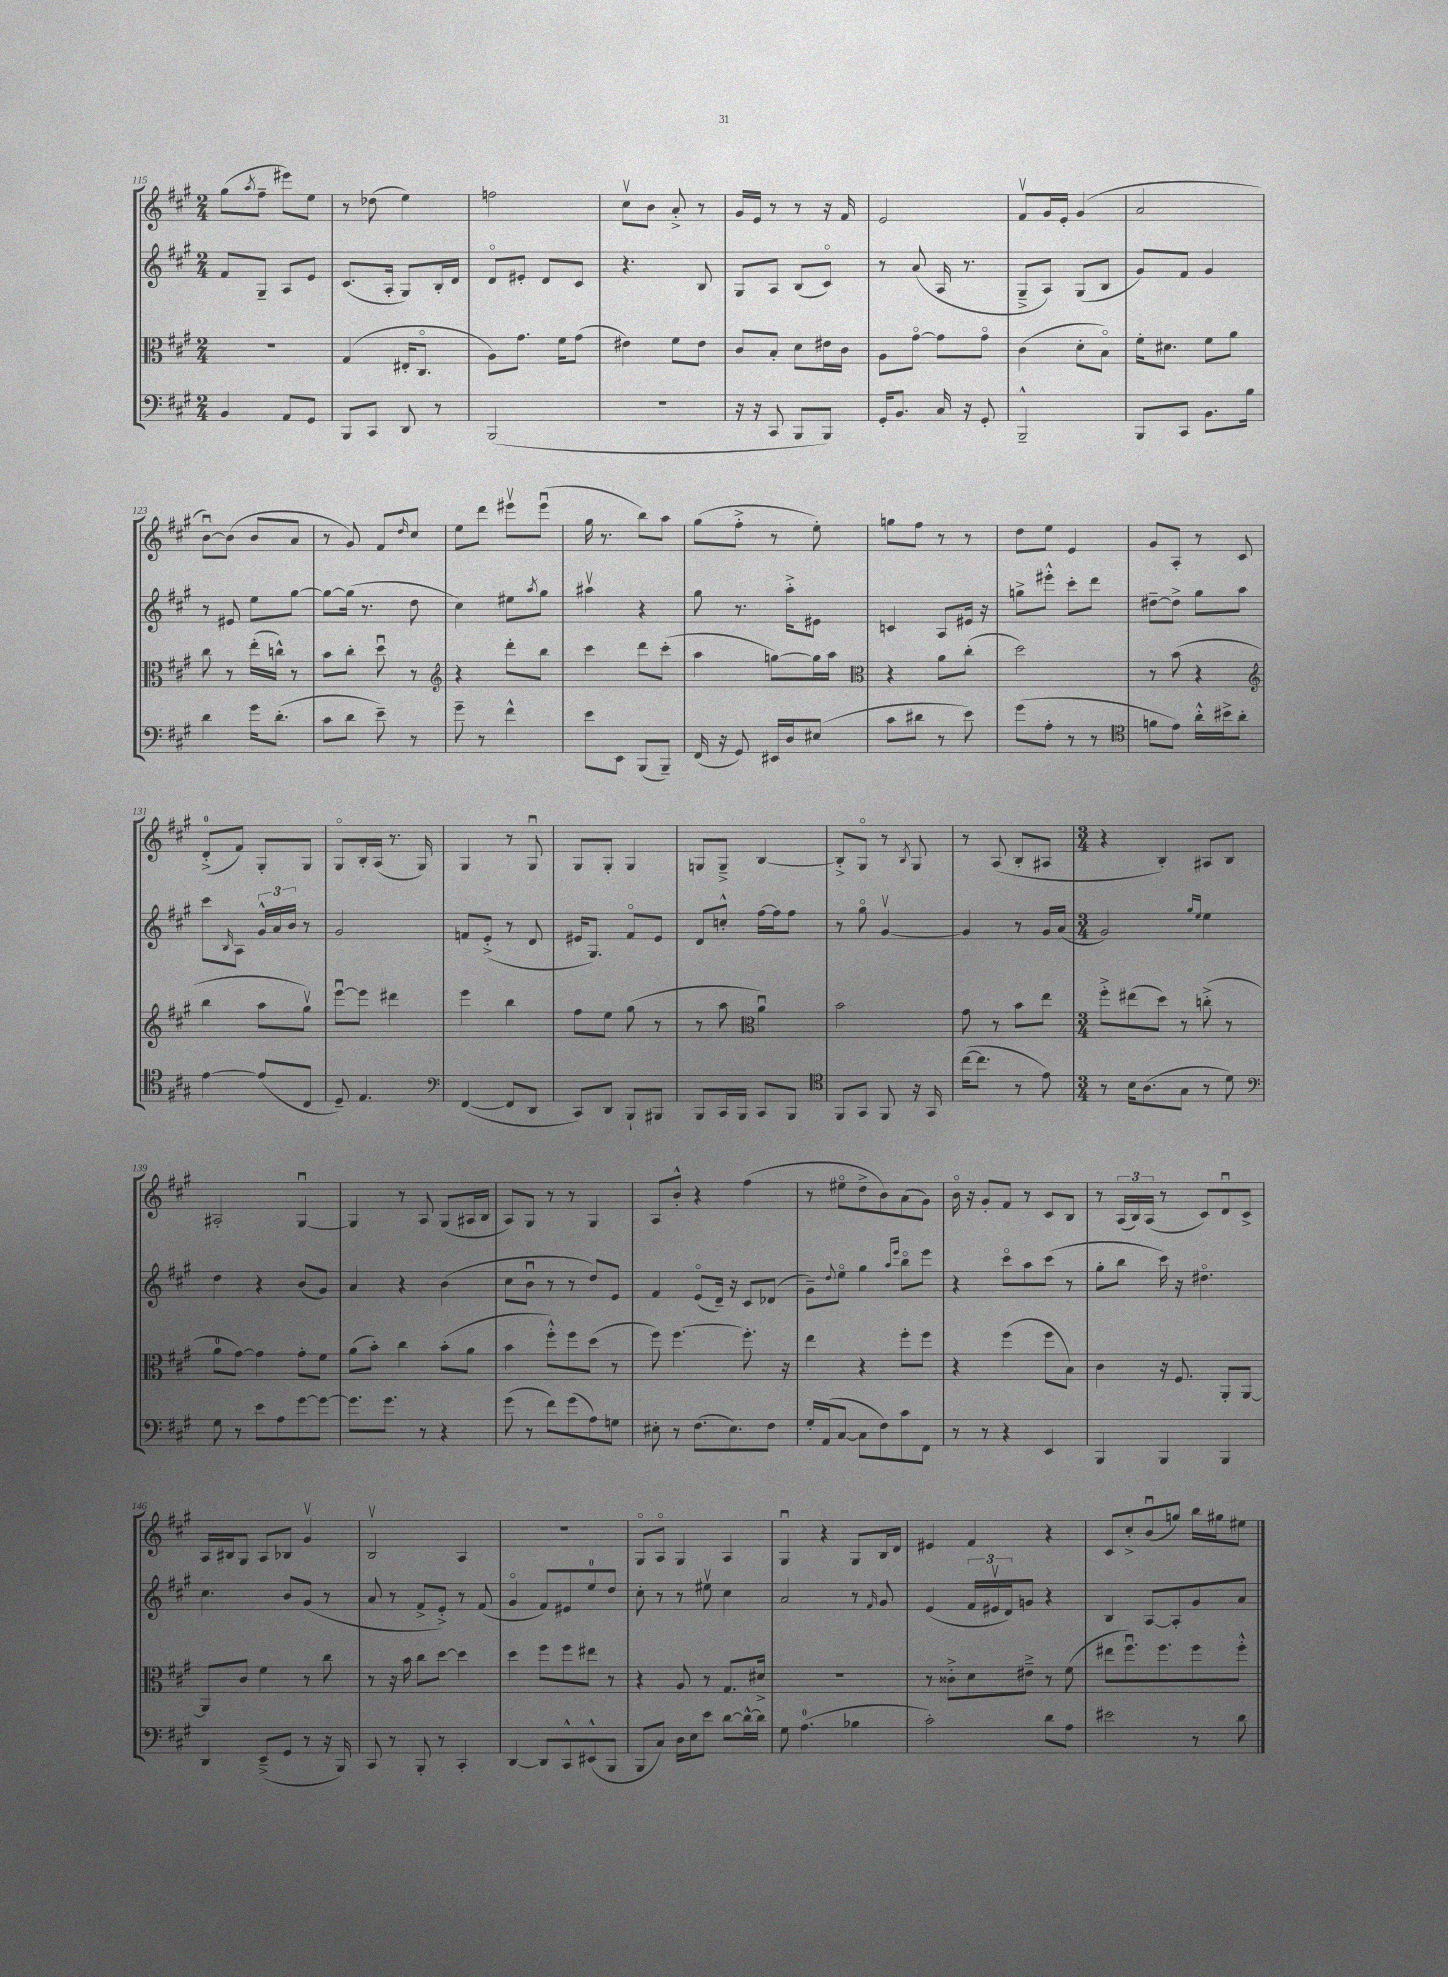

**kern	**kern	**kern	**kern
*staff4	*staff3	*staff2	*staff1
*clefF4	*clefC3	*clefG2	*clefG2
*k[f#c#g#]	*k[f#c#g#]	*k[f#c#g#]	*k[f#c#g#]
*M2/4	*M2/4	*M2/4	*M2/4
4BB/	2r	8f#/L	(8gg#\L
.	.	.	8qaa/
.	.	8G#~/J	8ff#~\J
8AA/L	.	8A/L	8eee#\L)
8GG#/J	.	8e/J	8ee\J
=	=	=	=
8BBB/L	(4G#/	(8.c#/L	8r
8CC#/J	.	.	(8dd-\
.	.	16A'/Jk	.
8DD/	16E#'/LK	8G#/L)	4ee\)
.	8.C#o/J	.	.
8r	.	16B'/L	.
.	.	16d/JJ	.
=	=	=	=
(2BBB/	8A\L)	8do/L	2ff\
.	8.g#\J	8e#'/J	.
.	.	8d/L	.
.	16f#\LK	.	.
.	(8g#\J	8c#/J	.
=	=	=	=
2r	4e#\)	4.r	8cc#v\L
.	.	.	8b\J
.	8f#\L	.	8a'^/
.	8e#\J	8B/	8r
=	=	=	=
16r	8c#/L	8G#/L	16g#/LL
16r	.	.	16e/JJ
8CC#/	8B'/J	8A/J	8r
8BBB/L	8d\L	(8B/L	8r
8BBB/J)	16e#\L	8c#o/J)	16r
.	16c#\JJ	.	16f#/
=	=	=	=
16GG#'/LK	8A\L	8r	2e/
8.BB/J	.	.	.
.	[8g#o\J	(8a/	.
16C#/	8g#\]L	16A/	.
16r	.	8.r	.
8GG#'/	8g#o\J	.	.
=	=	=	=
2BBB~^^/	(4c#\	8G#~^/L	8f#v/L
.	.	8A/J)	16g#/L
.	.	.	16e'/JJ
.	8d'\L	(8G#/L	(4g#/
.	8Bo\J)	8B/J	.
=	=	=	=
8BBB/L	16f#'\LK	8g#/L)	2a/
.	8.d#\J	.	.
8CC#/J	.	8f#/J	.
8.BB\L	8f#\L	4g#/	.
.	8a\J	.	.
16B\Jk	.	.	.
=	=	=	=
4d\	8cc#\	8r	[8bu\L)
.	8r	8e#/	(8b\]J
16g#\LK	(16ee'\LL	8ee\L	8b/L
(8.d'\J	16cc^^\JJ)	.	.
.	8r	[8gg#\J	8a/J
=	=	=	=
8c#\L	8b\L	8gg#\_L	8r
8d\J	8cc#'\J	(16gg#\]Jk	8g#/)
.	.	8.r	.
8e~\)	8ddu\	.	8f#/L
.	.	.	16qqdd/
8r	8r	8dd\	8cc#/J
=	=	=	=
*	*clefG2	*	*
8g#~\	4r	4cc#\)	8ee\L
8r	.	.	8ddd\J
4f#^^\	8ddd'\L	8ee#\L	8eee#v\L
.	.	8qaa/	.
.	8bb\J	8gg#\J	(8eee#u\J
=	=	=	=
8e\L	4ccc#\	4aa#v\	16gg#\
.	.	.	8.r
8EE\J	.	.	.
(8BBB/L	8ddd\L	4r	8bb\L)
8BBB~/J)	(8ccc#'\J	.	8aa\J
=	=	=	=
(16FF#/	4aa\	8gg#\	(8gg#\L
16r	.	.	.
8GG#/)	.	8.r	8ff#'^\J
16EE#/LL	[8gg\L)	.	8r
16D/J	.	16aa'^\LK	.
(8E#/J	16gg\]L	8e#\J	8ee'\)
.	16aa\JJ	.	.
=	=	=	=
*	*clefC3	*	*
8c#\L	4r	4c/	8gg\L
8d#\J	.	.	8ff#\J
8r	8a\L	8A/L	8r
8e\)	(8cc#'\J	16e#/Jk	8r
.	.	16r	.
=	=	=	=
(8g#\L	2dd\)	8gg^\L	8dd\L
8A'\J	.	8eee#'^^\J	8ee\J
8r	.	8ccc#'\L	4e/
8r	.	8ddd\J	.
=	=	=	=
*clefC4	*	*	*
8f\L	8r	[8dd#~\L	8g#/L
8e\J)	(8b\	8dd#^\]J	8A'/J
16a'^^\LL	4r	8gg#\L	8r
16b#^\J	.	.	.
8a'\J	.	8aa\J	8c#/
=	=	=	=
*	*clefG2	*	*
[4e\	4bb\	8ccc#\L	(8d'^/L
.	.	16qqB/	.
.	.	8A\J	8f#/J)
(8e/]L	8aa\L	24g#^^/LL	8G#'/L
.	.	24a/	.
.	.	24b/JJ	.
8C#/J	8gg#v\J)	8r	8G#/J
=	=	=	=
8D~/)	[8eeeu\L	2g#/	8G#o/L
4.E/	8eee\]J	.	16B'/L
.	.	.	(16A/JJ
.	4ddd#\	.	8.r
.	.	.	16G#/)
=	=	=	=
*clefF4	*	*	*
([4FF#/	4eee\	8f/L	4G#/
.	.	(8e'^/J	.
8FF#/]L	4bb\	8r	8r
8DD/J	.	8d/	8G#u/
=	=	=	=
8CC#/L)	8ff#\L	16e#/LK	8G#/L
.	.	8.G#/J)	.
8DD/J	8ee\J	.	8G#'/J
8BBB`/L	(8gg#\	8f#o/L	4G#/
8BBB#/J	8r	8e#/J	.
=	=	=	=
8BBB/L	8r	8d/L	8G/L
16CC#/L	8aa\	8cc'^^/J	8G~^/J
16BBB/JJ	.	.	.
*	*clefC3	*	*
8CC#/L	4au\)	[16ff#\LL	[4B/
.	.	16ff#\]J	.
8BBB/J	.	8ff#\J	.
=	=	=	=
*clefC4	*	*	*
8FF#/L	2b\	8r	8B'^/]L
8GG#/J	.	8gg#o\	8G#o/J
8FF#/	.	[4g#v/	8r
.	.	.	8qB/
16r	.	.	8G#/
16GG#/	.	.	.
=	=	=	=
([16cc#\LK	8g#\	4g#/]	8r
8.cc#\]J	.	.	.
.	8r	.	(8A/
8r	8b\L	8r	8B'/L
8e\)	8ee\J	16g#/LL	8A#/J
.	.	(16a/JJ	.
=	=	=	=
*M3/4	*M3/4	*M3/4	*M3/4
8r	8ff#'^\L	2g#/)	4r
16B\LK	(8ee#\	.	.
(8.A\	.	.	.
.	8dd\J)	.	4B'/)
8G#\J	8r	.	.
.	.	16qqgg#/LL	.
.	.	16qqee/JJ	.
8r	(8cc'^\	4ee\	8A#/L
8d\)	8r	.	8B/J
=	=	=	=
*clefF4	*	*	*
8G#\	8a\L	4dd\	2A#'/
8r	[8g#\J)	.	.
8e\L	4g#\]	4r	.
8A\	.	.	.
[8g#\	8g#'\L	(8b/L	[4G#u/
8g#\_J	8f#\J	8g#/J)	.
=	=	=	=
8.g#\]L	(8a\L	4a/	4G#/]
.	8b'\J)	.	.
8.g#\J	.	.	.
.	4cc#\	4r	8r
8r	.	.	8A/
4r	(8b'\L	(4b\	(8G#/L
.	8a\J	.	16A#/L
.	.	.	16B/JJ
=	=	=	=
(8g#\	4b\	8cc#\L	8A/L)
8r	.	8bu\J	8G#/J
8f#\L)	8ff#'^^\L)	8r	8r
(8g#\	8ff#\	8r	8r
8A\)	(8dd\J	8dd/L)	4G#/
8G\J	8r	8e/J	.
=	=	=	=
8E#'\	8ff#\)	4f#/	8A/L
8r	[4.ff#\	.	8b'^^/J
(8.F#\L	.	(8eo/L	4r
.	.	16d~/Jk)	.
8.E#\)	.	16r	.
.	8.ff#'\]	8c#/L	(4ff#\
8F#\J	.	(8d-/J	.
.	16r	.	.
=	=	=	=
16G#'/LL	4ee\	8g#~\L)	8r
(16AA/J	.	.	.
.	.	8qqdd/	.
[8C#/J	.	8eeo\J	8ee#o\L
8C#\]L	4r	4gg#\	8dd^\
8F#\)	.	.	8b\)
.	.	16qqaa/LL	.
.	.	16qqeee/JJ	.
8c#\	8ff#'\L	8bbo\L	(8a\
8FF#\J	8ff#\J	8eee\J	8g#\J)
=	=	=	=
8r	4r	4r	16bo\
.	.	.	16r
8r	.	.	8g#'/L
4r	(4ff#\	8ccc#o\L	8f#/J
.	.	8aa\	8r
4EE/	8ff#\L	(8ccc#\J	8c#/L
.	8B\J)	8r	8B/J
=	=	=	=
4BBB/	4c#\	8gg#'\L	8r
.	.	8bb\J	(24A/LL
.	.	.	24B/)
.	.	.	(24A/JJ
4BBB/	16r	16ccc#\)	8r
.	8.F#/	16r	.
.	.	4.dd#o\	8c#/L)
4BBB/	8AA'/L	.	8du/
.	[8AA/J	.	8c#^/J
=	=	=	=
4DD/	8AA/]L	4.cc#\	16A/LL
.	.	.	16B#/J
.	8c#/J	.	8G#/J
(8EE~^/L	4f#\	.	8A/L
8GG#/J	.	8b/L	8B-/J
8r	8r	(8g#/J	4g#v/
16r	8cc#\	8r	.
16BBB/)	.	.	.
=	=	=	=
8CC#/	8r	8a/	2Bv/
8r	16r	8r	.
.	16b\	.	.
8BBB'/	8cc#\L	8f#^/L	.
8r	[8dd\J	8e'^/J)	.
4CC#'/	4dd\]	8r	4A/
.	.	(8f#/	.
=	=	=	=
[4DD/	4dd\	4g#o/	2.r
8DD/]L	8ff#\L	8f#/L)	.
8CC#^^/	8ff#\	8e#/	.
(8EE#^^/	8ee#\J	8ee/	.
8BBB/J	8r	8dd/J	.
=	=	=	=
8BBB/L	4r	8cc#'\	8G#o/L
8C#/J)	.	8r	8Ao/J
16D\LL	8A/	8r	4G#/
16E\J	.	.	.
8e\J	8r	8ee#v\	.
[8d\L	8.G#/L	4cc#\	4A/
16d^^\_L	.	.	.
16d\]JJ	16d#^/Jk	.	.
=	=	=	=
8G#\	2.r	2a/	4G#u/
(4.A\	.	.	.
.	.	.	4r
4B-\	.	8r	8G#/L
.	.	16qqf#/	.
.	.	8g#/	16B/L
.	.	.	16d/JJ
=	=	=	=
2c#'\)	8r	(4e/	4e#/
.	8c##'^\L	.	.
.	8d\	24f#/LL	4f#/
.	.	24e#v/	.
.	.	24d/J)	.
.	8e#~^\J	8g/J	.
8d\L	8r	4r	4r
8A\J	(8f#\	.	.
=	=	=	=
2e#\	8ee#\L	4B/	8c#/L
.	8.ff#u\)	.	8cc#'^/
.	.	[8A/L	(8bu/
.	8.ff#\	.	.
.	.	8A'/]	8gg/J)
8r	8ff#\	8g#/	16bb\LL
.	.	.	16gg#\J
8d\	8ff#'^^\J	8a/J	8ee#\J
==	==	==	==
*-	*-	*-	*-
